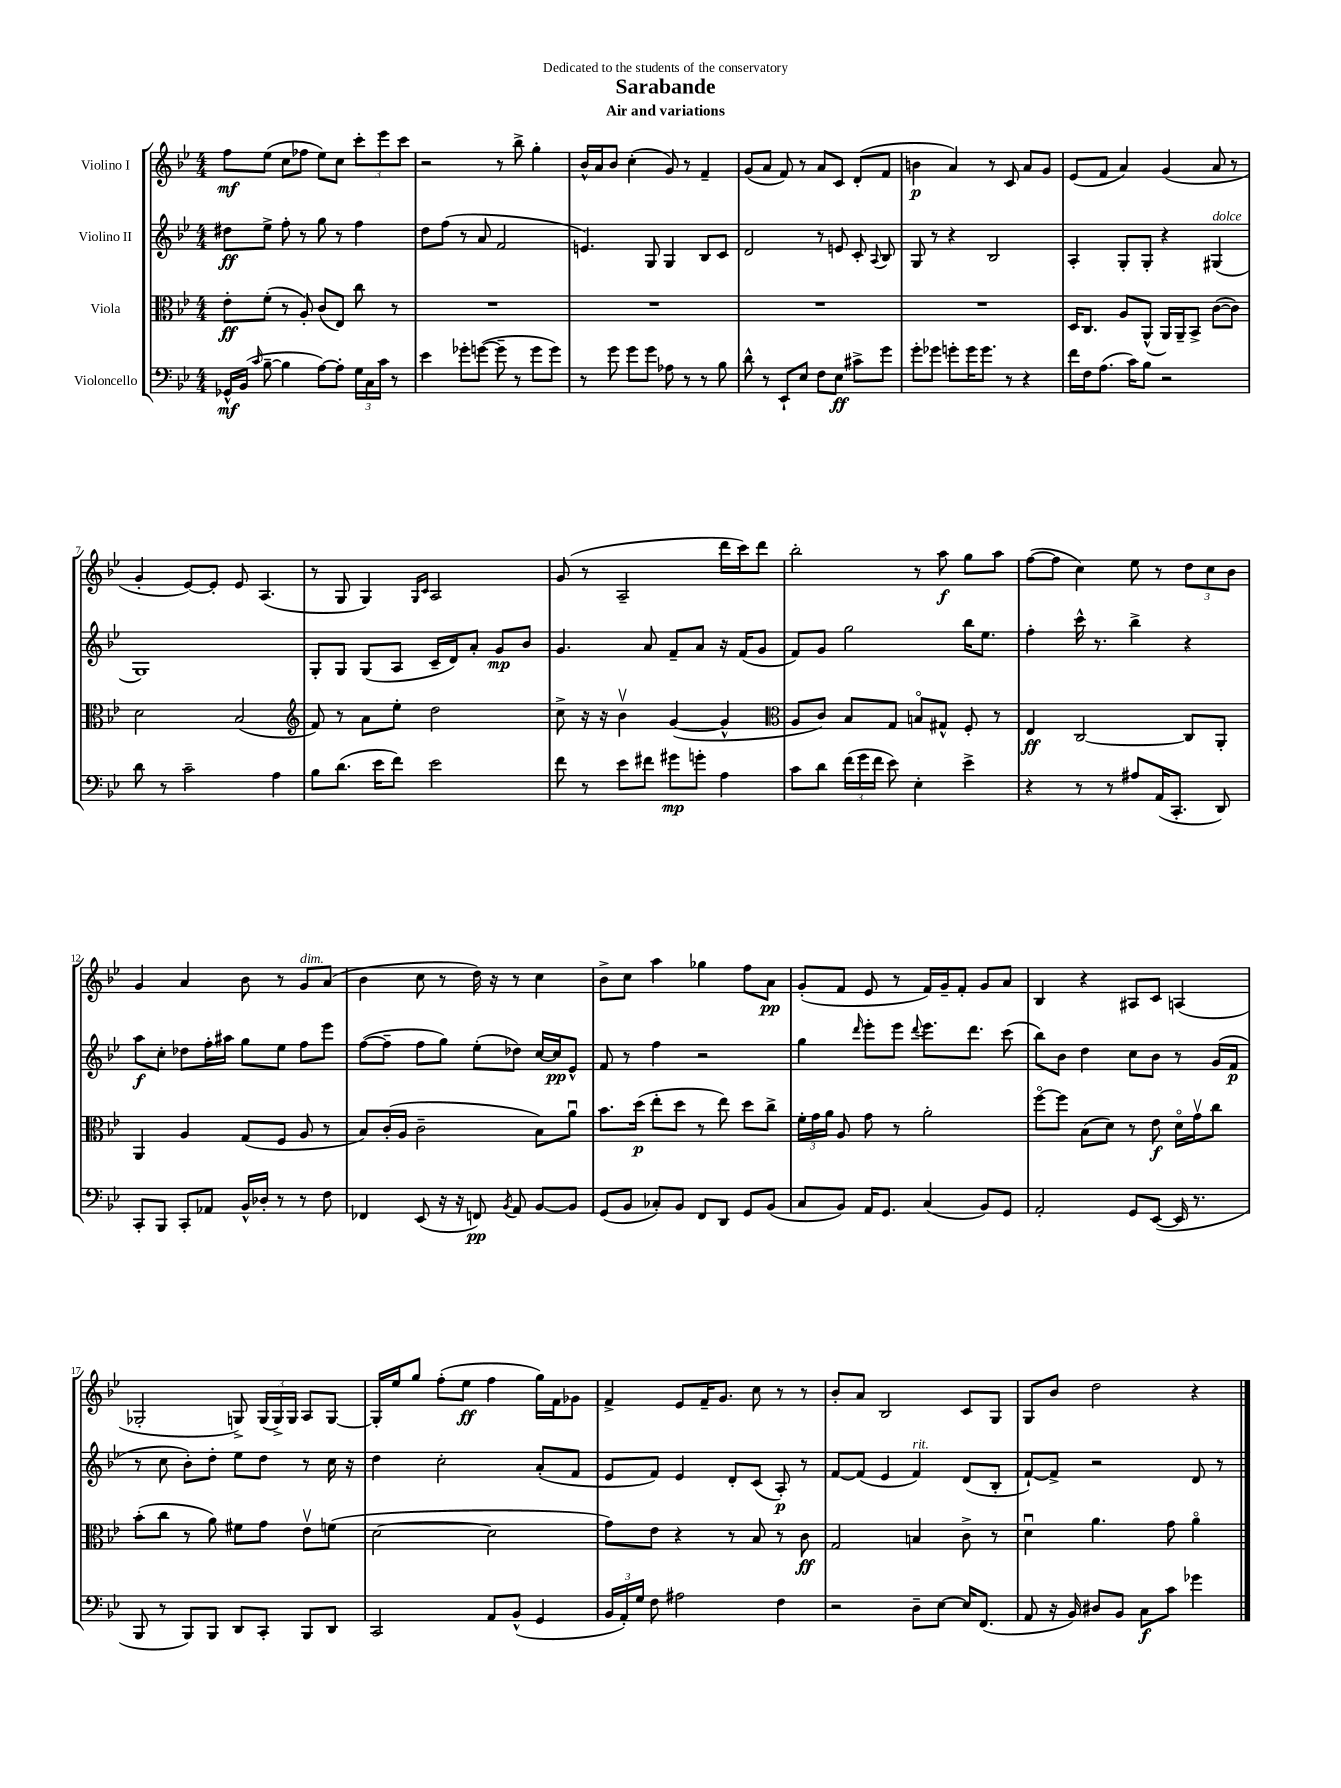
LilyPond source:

\header { title = "Sarabande" subtitle = "Air and variations" dedication = "Dedicated to the students of the conservatory" }
<<
\new StaffGroup <<
\new Staff = "s0" \with { instrumentName = "Violino I" } {
    \clef treble \key bes \major \numericTimeSignature \time 4/4
    \autoBeamOff f''8[\mf ees''8]( c''8[ fes''8] ees''8[) c''8] \tuplet 3/2 { c'''8[-. ees'''8 c'''8] } |
    r2 r8 bes''8-> g''4-. |
    bes'16[-^ a'16 bes'8] c''4-.( g'8) r8 f'4-- |
    g'8[( a'8] f'8) r8 a'8[ c'8] d'8[-.( f'8] |
    b'4\p a'4) r8 c'8 a'8[ g'8] |
    ees'8[( f'8] a'4) g'4( a'8 r8 |
    g'4-. ees'8[~) ees'8]-. ees'8 a4.( |
    r8 g8 g4) \grace { g16[ c'16] } a2 |
    g'8( r8 a2-- d'''16[ c'''16) d'''8] |
    bes''2-. r8 a''8\f g''8[ a''8] |
    f''8[~( f''8] c''4) ees''8 r8 \tuplet 3/2 { d''8[ c''8 bes'8] } |
    g'4 a'4 bes'8 r8 g'8[^\markup { \italic "dim." } a'8]( |
    bes'4 c''8 r8 d''16) r16 r8 c''4 |
    bes'8[-> c''8] a''4 ges''4 f''8[ a'8]\pp |
    g'8[-.( f'8] ees'8 r8 f'16[) g'16-- f'8]-. g'8[ a'8] |
    bes4 r4 ais8[ c'8] a4( |
    ges2-. g8->) \tuplet 3/2 { g16[( g16->) g16] } a8[ g8]~ |
    g16[-. ees''16 g''8] f''8[-.( ees''8]\ff f''4 g''16[) f'16 ges'8] |
    f'4-> ees'8[ f'16-- g'8.] c''8 r8 r8 |
    bes'8[-. a'8] bes2 c'8[ g8] |
    g8[ bes'8] d''2 r4 \bar "|." |
}
\new Staff = "s1" \with { instrumentName = "Violino II" } {
    \clef treble \key bes \major \numericTimeSignature \time 4/4
    \autoBeamOff dis''8[\ff ees''8]-> f''8-. r8 g''8 r8 f''4 |
    d''8[ f''8]( r8 a'8 f'2 |
    e'4.) g8 g4 bes8[ c'8] |
    d'2 r8 e'8 c'8-. \appoggiatura { a8 } bes8 |
    g8 r8 r4 bes2 |
    a4-. g8[-. g8]-. r4 gis4^\markup { \italic "dolce" }( |
    g1) |
    g8[-. g8] g8[( a8] c'16[-- d'16) a'8]-. g'8[\mp bes'8] |
    g'4. a'8 f'8[-- a'8] r16 f'16[( g'8] |
    f'8[) g'8] g''2 bes''16[ ees''8.] |
    f''4-. c'''16-^ r8. bes''4-> r4 |
    a''8[\f c''8]-. des''8[ f''16-. ais''16] g''8[ ees''8] f''8[ ees'''8] |
    f''8[~( f''8]-- f''8[ g''8]) ees''8[-.( des''8]) c''16[~ c''16\pp ees'8]-^ |
    f'8 r8 f''4 r2 |
    g''4 \grace { d'''16 } ees'''8[-. ees'''8] \appoggiatura { d'''8 } ees'''8.[ d'''8.] c'''8( |
    bes''8[) bes'8] d''4 c''8[ bes'8] r8 g'16[( f'16]\p |
    r8 c''8 bes'8[-.) d''8]-. ees''8[ d''8] r8 c''16 r16 |
    d''4 c''2-. a'8[-.( f'8] |
    ees'8[ f'8]) ees'4 d'8[-. c'8]( a8-.\p) r8 |
    f'8[~ f'8]( ees'4 f'4^\markup { \italic "rit." }) d'8[( bes8]-. |
    f'8[~-!) f'8]-> r2 d'8 r8 \bar "|." |
}
\new Staff = "s2" \with { instrumentName = "Viola" } {
    \clef alto \key bes \major \numericTimeSignature \time 4/4
    \autoBeamOff ees'8[-.\ff f'8]-.( r8 a8-.) c'8[( ees8]) c''8 r8 |
    R1 |
    R1 |
    R1 |
    R1 |
    d16[ c8.] a8[ a,8]-^( a,16[) a,16-- bes,8]-> c'8[~( c'8]) |
    d'2 bes2( |
    \clef treble f'8) r8 a'8[ ees''8]-. d''2 |
    c''8-> r16 r16 bes'4\upbow g'4~( g'4-^ |
    \clef alto a8[ c'8]) bes8[ g8] b8[\flageolet gis8]-^ f8-. r8 |
    ees4\ff c2~ c8[ a,8]-. |
    a,4 a4 g8[( f8] a8 r8 |
    bes8[) c'16-.( a16] c'2-- bes8[) a'8]\downbow |
    bes'8.[ d''16]\p( ees''8[-. d''8] r8 ees''8) d''8[ c''8]-> |
    \tuplet 3/2 { f'16[-. g'16 a'16] } a8 g'8 r8 a'2-. |
    f''8[~\flageolet f''8] bes8[( d'8]) r8 ees'8\f d'16[\flageolet g'16\upbow c''8] |
    bes'8[-.( c''8] r8 a'8) fis'8[ g'8] ees'8[\upbow f'8]( |
    d'2~ d'2 |
    g'8[) ees'8] r4 r8 bes8 r8 c'8\ff |
    g2 b4 c'8-> r8 |
    d'4\downbow a'4. g'8 a'4\flageolet \bar "|." |
}
\new Staff = "s3" \with { instrumentName = "Violoncello" } {
    \clef bass \key bes \major \numericTimeSignature \time 4/4
    \autoBeamOff ges,16[-^\mf bes,16]( \grace { c'16 } bes8~-- bes4 a8[~) a8]-. \tuplet 3/2 { g16[ c16 c'16] } r8 |
    ees'4 ges'8[-. g'8]~( g'8-- r8 g'8[ g'8]) |
    r8 g'8 g'8[ g'8] aes8 r8 r8 bes8 |
    d'8-^ r8 ees,8[-! ees8] f8[ ees8]\ff cis'8[-> g'8] |
    g'8[-. ges'8] g'8[-. g'16 g'8.] r8 r4 |
    f'16[ f16 a8.]( c'16[) bes8] r2 |
    d'8 r8 c'2-- a4 |
    bes8[ d'8.]( ees'16[ f'8]) ees'2 |
    f'8 r8 ees'8[ fis'8] gis'8[\mp g'8]-. a4 |
    c'8[ d'8] \tuplet 3/2 { f'16[( g'16 f'16] } ees'8) ees4-. ees'4-> |
    r4 r8 r8 ais8[ a,16( c,8.]-. d,8) |
    c,8[-. bes,,8] c,8[-. aes,8] bes,16[-^ des16]-. r8 r8 f8 |
    fes,4 ees,8( r16 r16 f,8\pp) \acciaccatura { bes,8 } a,8 bes,8[~ bes,8] |
    g,8[( bes,8] ces8[-.) bes,8] f,8[ d,8] g,8[ bes,8]( |
    c8[ bes,8]) a,16[ g,8.] c4( bes,8[) g,8] |
    a,2-. g,8[ ees,8]~( ees,16 r8. |
    bes,,8 r8 bes,,8[) bes,,8] d,8[ c,8]-. bes,,8[ d,8] |
    c,2 a,8[ bes,8]-^( g,4 |
    \tuplet 3/2 { bes,16[ a,16-.) g16] } f8 ais2 f4 |
    r2 d8[-- ees8]~ ees16[ f,8.]( |
    a,8 r16 bes,16) dis8[ bes,8] c8[\f c'8] ges'4 \bar "|." |
}
>>
>>
